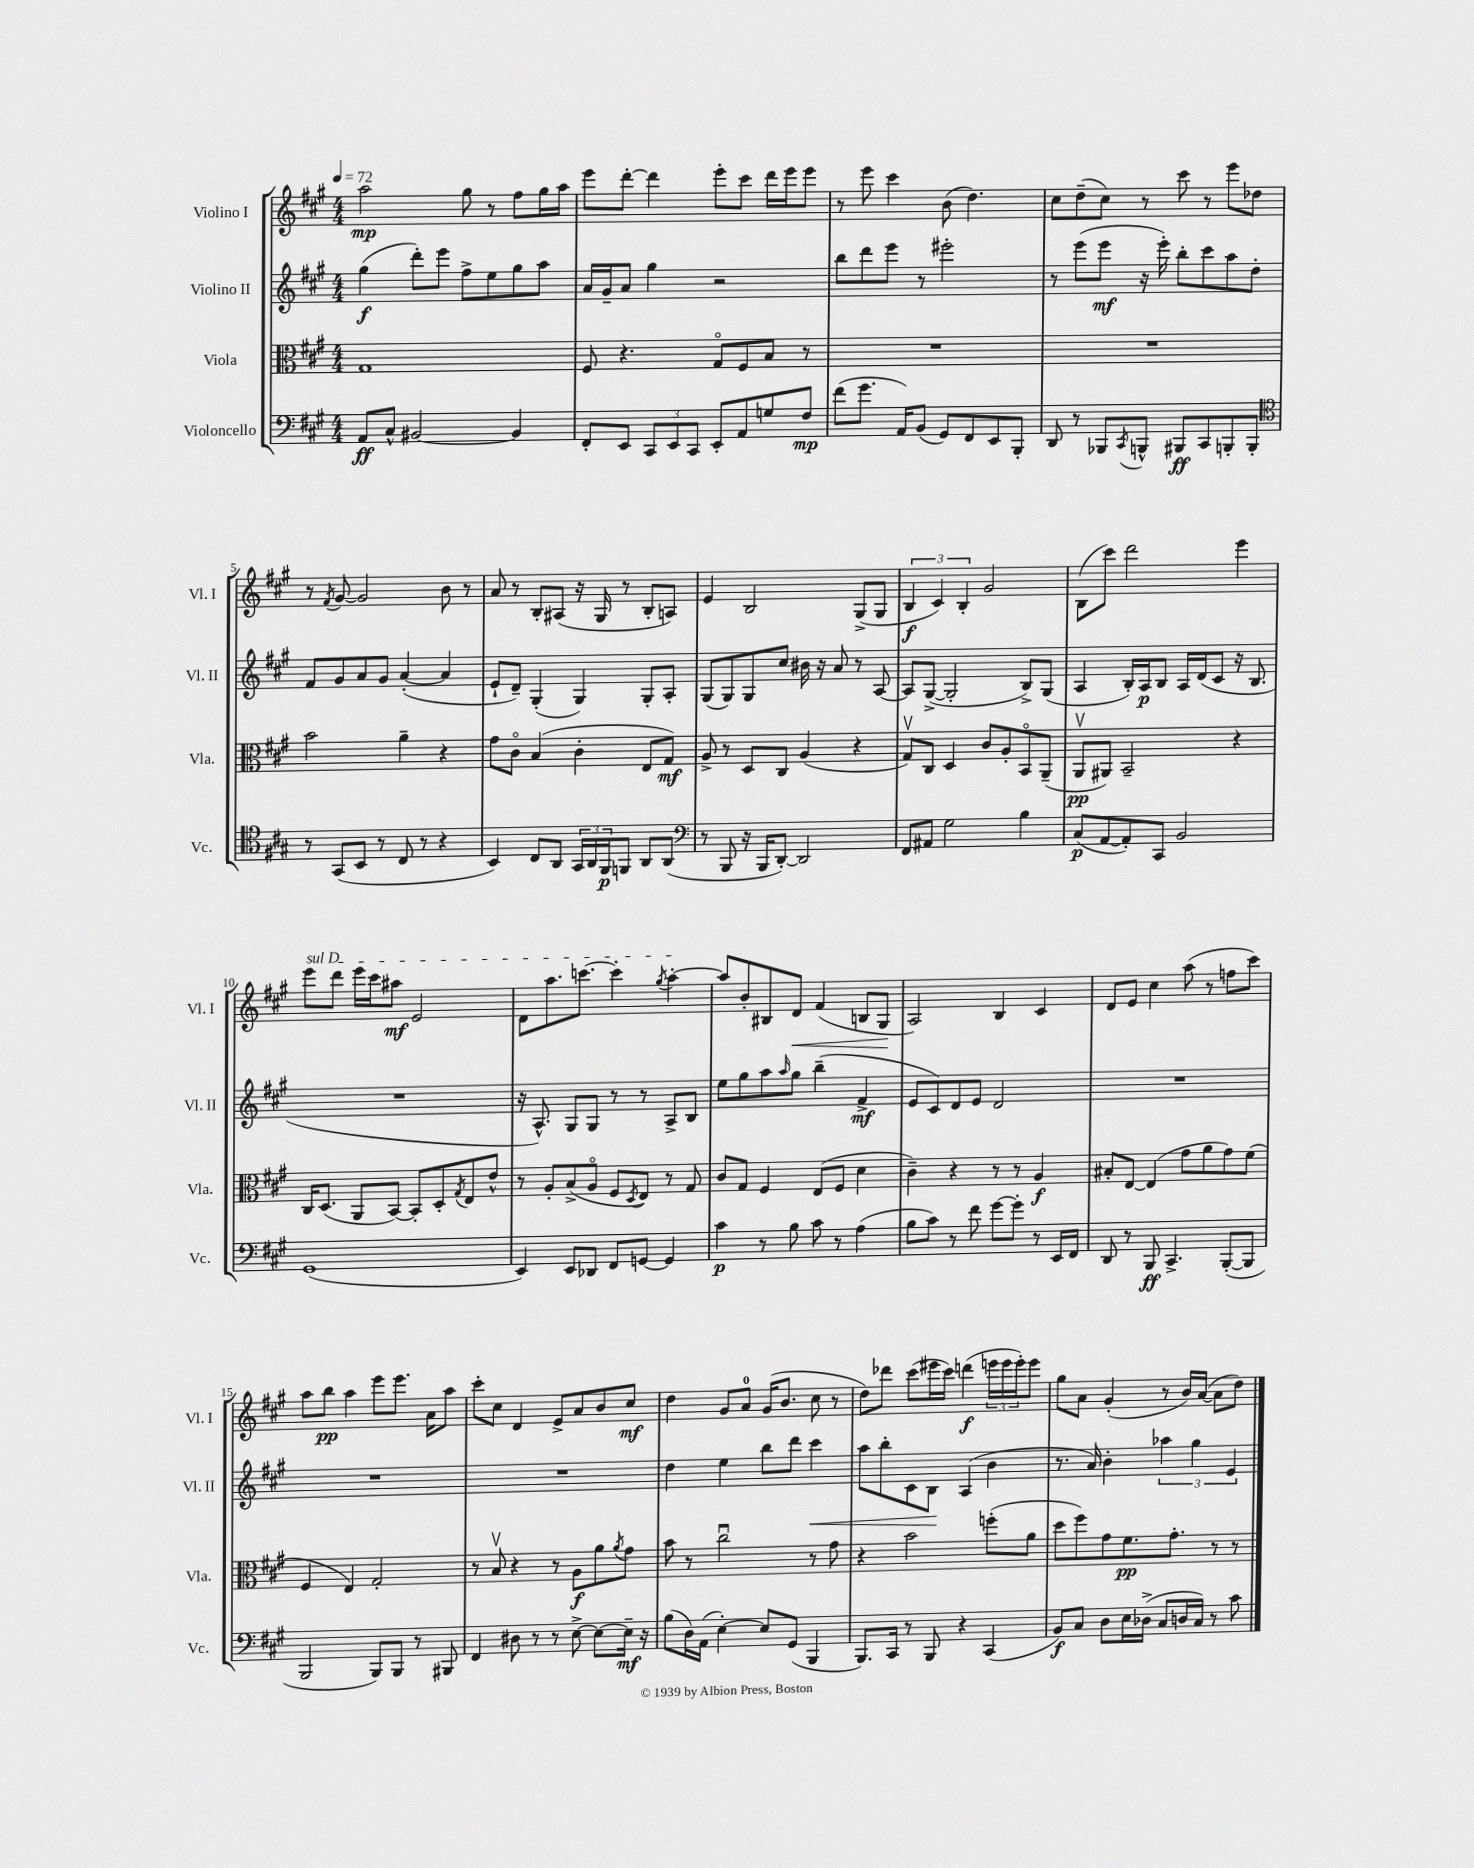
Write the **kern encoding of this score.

**kern	**kern	**kern	**kern
*staff4	*staff3	*staff2	*staff1
*clefF4	*clefC3	*clefG2	*clefG2
*k[f#c#g#]	*k[f#c#g#]	*k[f#c#g#]	*k[f#c#g#]
*M4/4	*M4/4	*M4/4	*M4/4
*MM72	*MM72	*MM72	*MM72
8AA/L	1G#	(4gg#\	2aa\
8C#^^/J	.	.	.
[2BB#/	.	8ddd'\L)	.
.	.	8eee\J	.
.	.	8ff#^\L	8gg#\
.	.	8ee\	8r
4BB#/]	.	8gg#\	8ff#\L
.	.	8aa\J	16gg#\L
.	.	.	16aa\JJ
=	=	=	=
8FF#'/L	8F#/	16a/LL	8eee\L
.	.	16g#~/J	.
8EE/J	4.r	8a/J	[8ddd'\J
12CC#/L	.	4gg#\	4ddd\]
12EE/	.	.	.
12CC#/J	.	.	.
8EE'/L	8G#o/L	2r	8eee'\L
8AA/	8F#/	.	8ccc#\J
8G/	8B/J	.	16ddd\LL
.	.	.	16eee\J
8F#/J	8r	.	8eee\J
=	=	=	=
(8f#\L	1r	8bb\L	8r
8.g#\J	.	8ddd\	8eee\
.	.	8eee\J	4ccc#\
16AA/LK)	.	.	.
(8BB/J	.	8r	.
8GG#/L)	.	2eee#'\	(8b\
8FF#/	.	.	4.dd\)
8EE/	.	.	.
8BBB'/J	.	.	.
=	=	=	=
8DD/	1r	8r	8cc#\L
8r	.	(8eee\L	(8dd~\
8BBB-/L	.	8eee\J	8cc#\J)
8qCC#/	.	.	.
8BBB^^/J	.	16r	8r
.	.	16eee'\)	.
8BBB#/L	.	8bb'\L	8ccc#\
8CC#/	.	8ccc#\	8r
8BBB'/	.	8aa\	8eee\L
8BBB'/J	.	8dd'\J	8dd-\J
=	=	=	=
*clefC4	*	*	*
8r	2b\	8f#/L	8r
.	.	.	8qf#/
(8GG#/L	.	8g#/	[8g#/
8BB/J	.	8a/	2g#/]
8r	.	8g#/J	.
8C#/	4a~\	([4a'/	.
8r	.	.	.
4r	4r	4a/]	8b\
.	.	.	8r
=	=	=	=
4BB/)	8g#\L	8e`/L	8a/
.	8c#o\J	8d~/J)	8r
8C#/L	(4B/	(4G#'/	8B'/L
8AA/J	.	.	(8A#/J
24GG#/LL	4c#'\	4G#/)	16r
24AA/	.	.	.
.	.	.	16G#/
24FF#/J	.	.	.
8FF/J	.	.	8r
8AA/L	8E/L	8G#'/L	8B'/L
(8AA/J	8G#/J)	8A'/J	8A/J)
=	=	=	=
*clefF4	*	*	*
8r	8A^/	(8G#/L	4e/
8BBB/	8r	8G#/)	.
16r	8D/L	8G#/	2B/
16BBB/LK	.	.	.
[8DD'/J)	8C#/J	8cc#/J	.
2DD/]	(4A/	16b#\	.
.	.	16r	.
.	.	8a/	.
.	4r	8r	(8G#^/L
.	.	[8A/	8G#/J
=	=	=	=
8FF#/L	8G#v/L)	8A/]L	6B/
8AA#/J	8C#/J	([8G#^/J	.
.	.	.	6c#/)
2G#\	4D/	2G#'/]	.
.	.	.	6B'/
.	8c#/L	.	2g#/
.	8A'/	.	.
4B\	8BBo/	8B^/L)	.
.	(8AA~/J	(8G#/J	.
=	=	=	=
(8C#/L	8AAv/L	4A/	(8B\L
[8AA/	8AA#/J)	.	8ccc#\J)
8AA'/])	2BB~/	16B'/LL)	2ddd\
.	.	16A/J	.
8CC#/J	.	8B/J	.
2BB/	.	16A/LL	.
.	.	(16d/J	.
.	.	8c#/J	.
.	4r	16r	4eee\
.	.	8.B/	.
=	=	=	=
(1GG#	16C#/LK	1r	8eee\L
.	(8.D/J	.	.
.	.	.	8ddd\J
.	8AA/L	.	16eee\LL
.	.	.	16ccc#\J
.	[8BB/J)	.	8aa#\J
.	8BB'/]L	.	2e/
.	8D'/	.	.
.	8qG#/	.	.
.	8E/	.	.
.	8e^^/J	.	.
=	=	=	=
4EE/)	8r	16r	8d\L
.	.	8.A^^/)	.
.	8A'/L	.	8.aa\
8EE/L	(8B^/	8G#/L	.
.	.	.	[8.ccc\J
8DD-/J	8Ao/J	8G#/J	.
8FF#/L	8F#/L	8r	4ccc'\]
.	8qD/	.	.
[8GG/J	8E/J)	8r	.
.	.	.	8qgg#/
4GG/]	8r	8A^/L	[4aa'\
.	8G#/	8B/J	.
=	=	=	=
4c#\	8c#/L	8ee\L	8aa/]L
.	8G#/J	8gg#\	8b'/
8r	4F#/	8aa\	8B#/
.	.	16qqaa/	.
8B\	.	8gg#\J	8d/J
8c#\	(8E/L	(4bb~\	(4f#/
8r	8F#/J	.	.
(4A\	4d\	4f#^/	8B/L
.	.	.	8G#/J
=	=	=	=
8B\L	4c#~\)	8e/L	2A/)
8c#\J)	.	8c#/)	.
8r	4r	8d/	.
8f#\	.	8e/J	.
[8g#\L	8r	2d/	4B/
8g#'\]J	8r	.	.
8r	4A/	.	4c#/
16EE/LL	.	.	.
16FF#/JJ	.	.	.
=	=	=	=
8DD/	8B#'/L	1r	8d/L
8r	[8E/J	.	8e/J
8BBB/	(4E/]	.	4cc#\
4.CC#^/	.	.	.
.	8g#\L	.	(8aa\
.	8a\	.	8r
([8BBB'/L	8g#\)	.	8ff\L
8BBB/]J	(8f#\J	.	8ccc#\J)
=	=	=	=
2BBB/	4F#/	1r	8aa\L
.	.	.	8bb\J
.	4E/)	.	4aa\
8BBB/L)	2G#'/	.	8eee\L
8BBB/J	.	.	8.eee\J
8r	.	.	.
.	.	.	16a\LK
8BBB#/	.	.	8aa\J
=	=	=	=
4FF#/	8r	1r	8ccc#'\L
.	8Bv/	.	8cc#\J
8D#\	4r	.	4d/
8r	.	.	.
8r	8r	.	8e^/L
[8E^\	8A\L	.	8a/
8E\_L	8a\	.	8b/
.	8qa/	.	.
16E~\]Jk	8g#\J	.	8cc#/J
16r	.	.	.
=	=	=	=
(8B\L	8b\	4dd\	4dd\
16D\L)	8r	.	.
(16AA\JJ	.	.	.
[4E'\)	2cc#u\	4ee\	8g#/L
.	.	.	8a/J
8E/]L	.	8bb\L	(16g#/LK
.	.	.	8.b/J
(8GG#/J	.	8ddd\J	.
4BBB/	8r	4ccc#\	8cc#\
.	8g#\	.	8r
=	=	=	=
8.BBB/L)	4r	8aa\L	8dd\L)
.	.	8bb'\	8ddd-\J
16CC#/Jk	.	.	.
8r	2b\	8c#\	(8ccc#\L
8BBB/	.	8B\J	16eee#\L
.	.	.	16ccc#\JJ)
4r	.	(4A/	(4ddd\
(4CC#/	(8ff'\L	4b\	24eee\LL
.	.	.	24eee\
.	.	.	24eee'\J)
.	8a\J	.	8eee\J
=	=	=	=
8BB/L)	8dd\L	8.r	8gg#\L
8C#/J	8ff#\)	.	8a\J
.	.	16a/)	.
8D\L	8g#\	4b'\	(4g#'/
16E\L	8.f#\	.	.
(16D-^\JJ	.	.	.
8C#/L	.	6aa-\	8r
.	8.g#'\J	.	.
16D/L	.	.	16b/LL)
.	.	6gg#\	.
16C#/JJ)	.	.	([16a/JJ
8r	8r	.	8a\]L
.	.	6e/	.
8c#\	8r	.	8dd\J)
==	==	==	==
*-	*-	*-	*-
